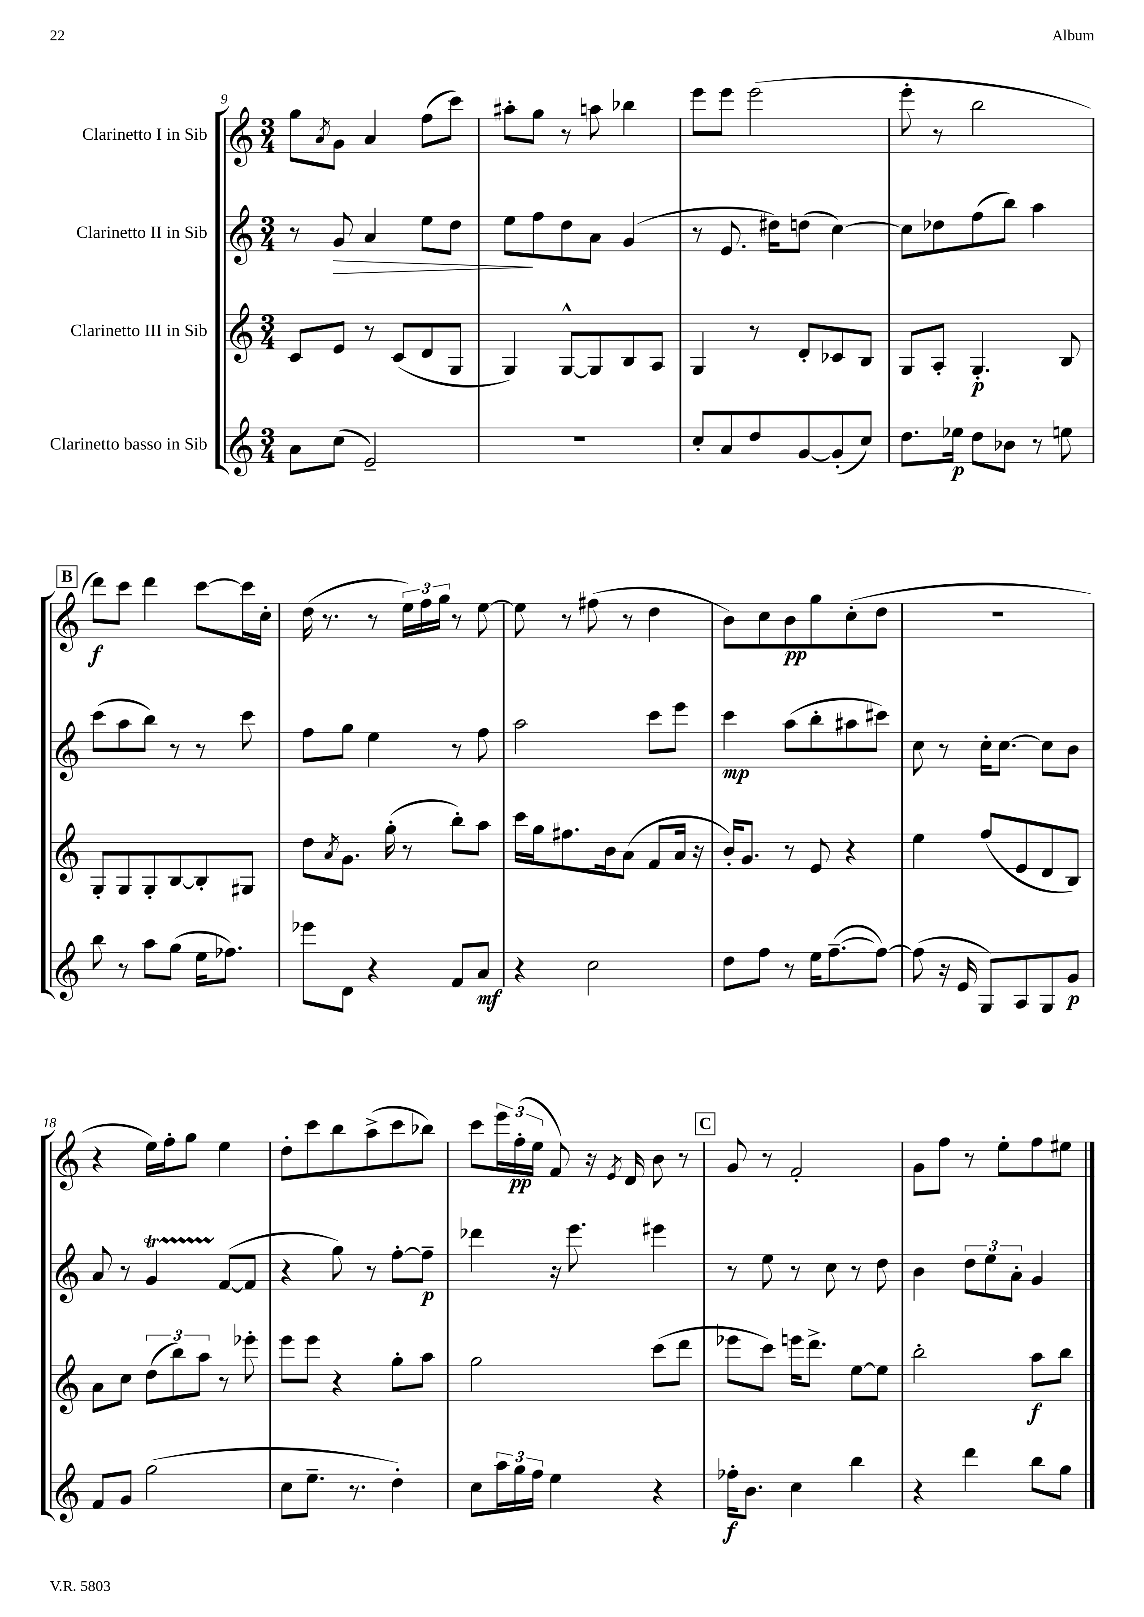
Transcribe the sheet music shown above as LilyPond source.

<<
\new StaffGroup <<
\new Staff = "s0" \with { instrumentName = "Clarinetto I in Sib" } {
    \clef treble \key c \major \numericTimeSignature \time 3/4
    g''8 \acciaccatura { a'8 } g'8 a'4 f''8( c'''8) |
    ais''8-. g''8 r8 a''8 bes''4 |
    e'''8 e'''8 e'''2( |
    e'''8-. r8 b''2 |
    \mark \markup { \box "B" } d'''8\f) c'''8 d'''4 c'''8~ c'''16 c''16-. |
    d''16( r8. r8 \tuplet 3/2 { e''16) f''16 g''16 } r8 e''8~ |
    e''8 r8 fis''8( r8 d''4 |
    b'8) c''8 b'8\pp g''8 c''8-.( d''8 |
    R2. |
    r4 e''16) f''16-. g''8 e''4 |
    d''8-. c'''8 b''8 a''8->( c'''8 bes''8) |
    c'''8 \tuplet 3/2 { e'''16 f''16-.\pp( e''16 } f'8) r16 \acciaccatura { e'8 } d'16 b'8 r8 |
    \mark \markup { \box "C" } g'8 r8 f'2-. |
    g'8 f''8 r8 e''8-. f''8 eis''8 \bar "|." |
}
\new Staff = "s1" \with { instrumentName = "Clarinetto II in Sib" } {
    \clef treble \key c \major \numericTimeSignature \time 3/4
    r8 g'8\> a'4 e''8 d''8 |
    e''8\! f''8 d''8 a'8 g'4( |
    r8 e'8. dis''16) d''8( c''4~) |
    c''8 des''8 f''8( b''8) a''4 |
    \mark \markup { \box "B" } c'''8( a''8 b''8) r8 r8 c'''8 |
    f''8 g''8 e''4 r8 f''8 |
    a''2 c'''8 e'''8 |
    c'''4\mp a''8( b''8-. ais''8 cis'''8) |
    c''8 r8 c''16-. c''8.~ c''8 b'8 |
    a'8 r8 g'4\startTrillSpan f'8~\stopTrillSpan( f'8 |
    r4 g''8) r8 f''8~-. f''8--\p |
    des'''4 r16 e'''8. eis'''4 |
    \mark \markup { \box "C" } r8 e''8 r8 c''8 r8 d''8 |
    b'4 \tuplet 3/2 { d''8 e''8 a'8-. } g'4 \bar "|." |
}
\new Staff = "s2" \with { instrumentName = "Clarinetto III in Sib" } {
    \clef treble \key c \major \numericTimeSignature \time 3/4
    c'8 e'8 r8 c'8( d'8 g8 |
    g4) g8~-^ g8 b8 a8 |
    g4 r8 d'8-. ces'8 b8 |
    g8 a8-. g4.-.\p b8 |
    \mark \markup { \box "B" } g8-. g8 g8-. b8~ b8-. gis8 |
    d''8 \acciaccatura { a'8 } g'8. g''16-.( r8 b''8-.) a''8 |
    c'''16 g''16 fis''8. b'16 a'8( f'8 a'16 r16 |
    b'16-.) g'8. r8 e'8 r4 |
    e''4 f''8( e'8 d'8 b8) |
    a'8 c''8 \tuplet 3/2 { d''8( b''8) a''8 } r8 ees'''8-. |
    e'''8 e'''8 r4 g''8-. a''8 |
    g''2 c'''8( d'''8 |
    \mark \markup { \box "C" } ees'''8 c'''8) e'''16 d'''8.-> e''8~ e''8 |
    b''2-. a''8\f b''8 \bar "|." |
}
\new Staff = "s3" \with { instrumentName = "Clarinetto basso in Sib" } {
    \clef treble \key c \major \numericTimeSignature \time 3/4
    a'8 c''8( e'2--) |
    R2. |
    c''8-. a'8 d''8 g'8~ g'8-.( c''8) |
    d''8. ees''16\p d''8 bes'8 r8 e''8 |
    \mark \markup { \box "B" } b''8 r8 a''8 g''8( e''16 fes''8.) |
    ees'''8 d'8 r4 f'8 a'8\mf |
    r4 c''2 |
    d''8 f''8 r8 e''16 f''8.~--( f''8~) |
    f''8( r16 e'16 g8) a8 g8 g'8\p |
    f'8 g'8 g''2( |
    c''8 e''8.-- r8. d''4-.) |
    c''8 \tuplet 3/2 { a''16 g''16 f''16 } e''4 r4 |
    \mark \markup { \box "C" } fes''16-.\f b'8. c''4 b''4 |
    r4 d'''4 b''8 g''8 \bar "|." |
}
>>
>>
\layout { \context { \Score currentBarNumber = #9 } }
